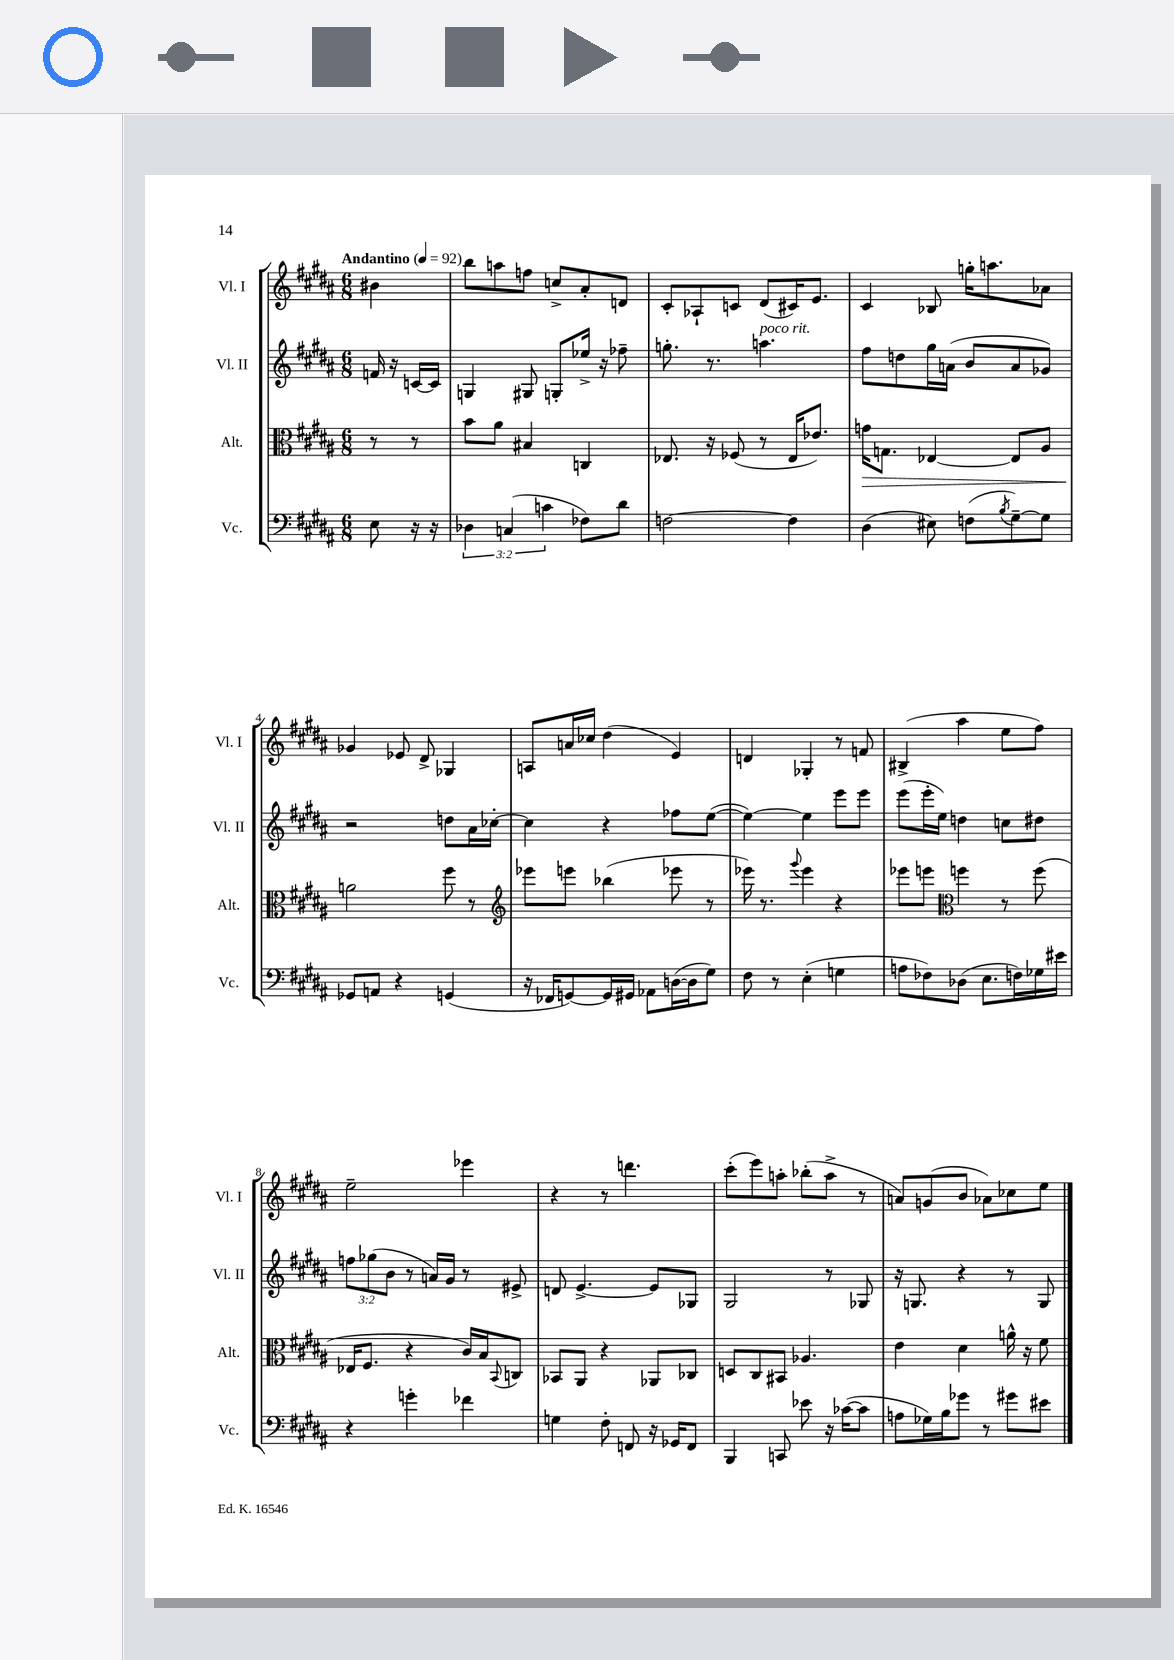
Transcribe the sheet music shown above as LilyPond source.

<<
\new StaffGroup <<
\new Staff = "s0" \with { instrumentName = "Vl. I" shortInstrumentName = "Vl. I" } {
    \clef treble \key b \major \numericTimeSignature \time 6/8 \partial 4 \tempo "Andantino" 4 = 92
    bis'4 |
    b''8 a''8 f''8 c''8-> ais'8-. d'8 |
    cis'8-. aes8-! c'8 dis'8( cis'16) e'8. |
    cis'4 bes8 g''16-. a''8. aes'8 |
    ges'4 ees'8 dis'8-> ges4 |
    a8 a'16 ces''16 dis''4( e'4) |
    d'4 ges4-. r8 f'8 |
    bis4->( ais''4 e''8 fis''8) |
    e''2-- ees'''4 |
    r4 r8 d'''4. |
    cis'''8-.( e'''8) a''8-. bes''8-.( a''8-> r8 |
    a'8) g'8( b'8 aes'8) ces''8 e''8 \bar "|." |
}
\new Staff = "s1" \with { instrumentName = "Vl. II" shortInstrumentName = "Vl. II" } {
    \clef treble \key b \major \numericTimeSignature \time 6/8 \override Staff.TupletNumber.text = #tuplet-number::calc-fraction-text \partial 4
    f'16 r16 c'16~ c'16 |
    g4 gis8 g8-. ees''16-> r16 fes''8-- |
    g''8.-. r8. a''4.^\markup { \italic "poco rit." } |
    fis''8 d''8 gis''16 a'16( b'8 a'8 ges'8) |
    r2 d''8 ais'16 ces''16~-. |
    ces''4 r4 fes''8 e''8~( |
    e''4~) e''4 e'''8 e'''8 |
    e'''8( e'''16-. e''16) d''4 c''8 dis''8 |
    \tuplet 3/2 { f''8 ges''8( b'8 } r8 a'16) gis'16 r8 eis'8-> |
    d'8 e'4.~-> e'8 ges8 |
    gis2 r8 ges8 |
    r16 g8. r4 r8 g8 \bar "|." |
}
\new Staff = "s2" \with { instrumentName = "Alt." shortInstrumentName = "Alt." } {
    \clef alto \key b \major \numericTimeSignature \time 6/8 \partial 4
    r8 r8 |
    b'8 ais'8 bis4 c4 |
    ees8. r16 fes8( r8 ees16 ees'8.) |
    g'16\> g8. ees4~ ees8 ais8 |
    a'2\! fis''8 r8 |
    \clef treble ees'''8 e'''8 bes''4( ees'''8 r8 |
    ees'''16) r8. \appoggiatura { gis'''8 } ees'''4 r4 |
    ees'''8 e'''8 \clef alto f''4 r8 f''8( |
    ees16 fis8. r4 cis'16) b16 \appoggiatura { b,8 } c8 |
    bes,8 ais,8 r4 aes,8 ces8 |
    d8 cis8 bis,8 aes4. |
    e'4 dis'4 a'16-^ r16 fis'8 \bar "|." |
}
\new Staff = "s3" \with { instrumentName = "Vc." shortInstrumentName = "Vc." } {
    \clef bass \key b \major \numericTimeSignature \time 6/8 \override Staff.TupletNumber.text = #tuplet-number::calc-fraction-text \partial 4
    e8 r16 r16 |
    \tuplet 3/2 { des4 c4( c'4 } fes8) dis'8 |
    f2~ f4 |
    dis4( eis8) f8( \acciaccatura { b8 } gis8~--) gis8 |
    ges,8 a,8 r4 g,4( |
    r16 fes,16 g,8~) g,16 gis,16 aes,8 d16~( d16 gis8) |
    fis8 r8 e4-.( g4 |
    a8 fes8) des8( e8. f16) ges16 eis'16 |
    r4 g'4-. fes'4 |
    g4 fis8-. f,8 r16 ges,16 f,8 |
    b,,4 c,8 ees'8 r16 ces'16~( ces'8 |
    a8 ges16) b16 ges'8 r8 gis'8 eis'8 \bar "|." |
}
>>
>>
